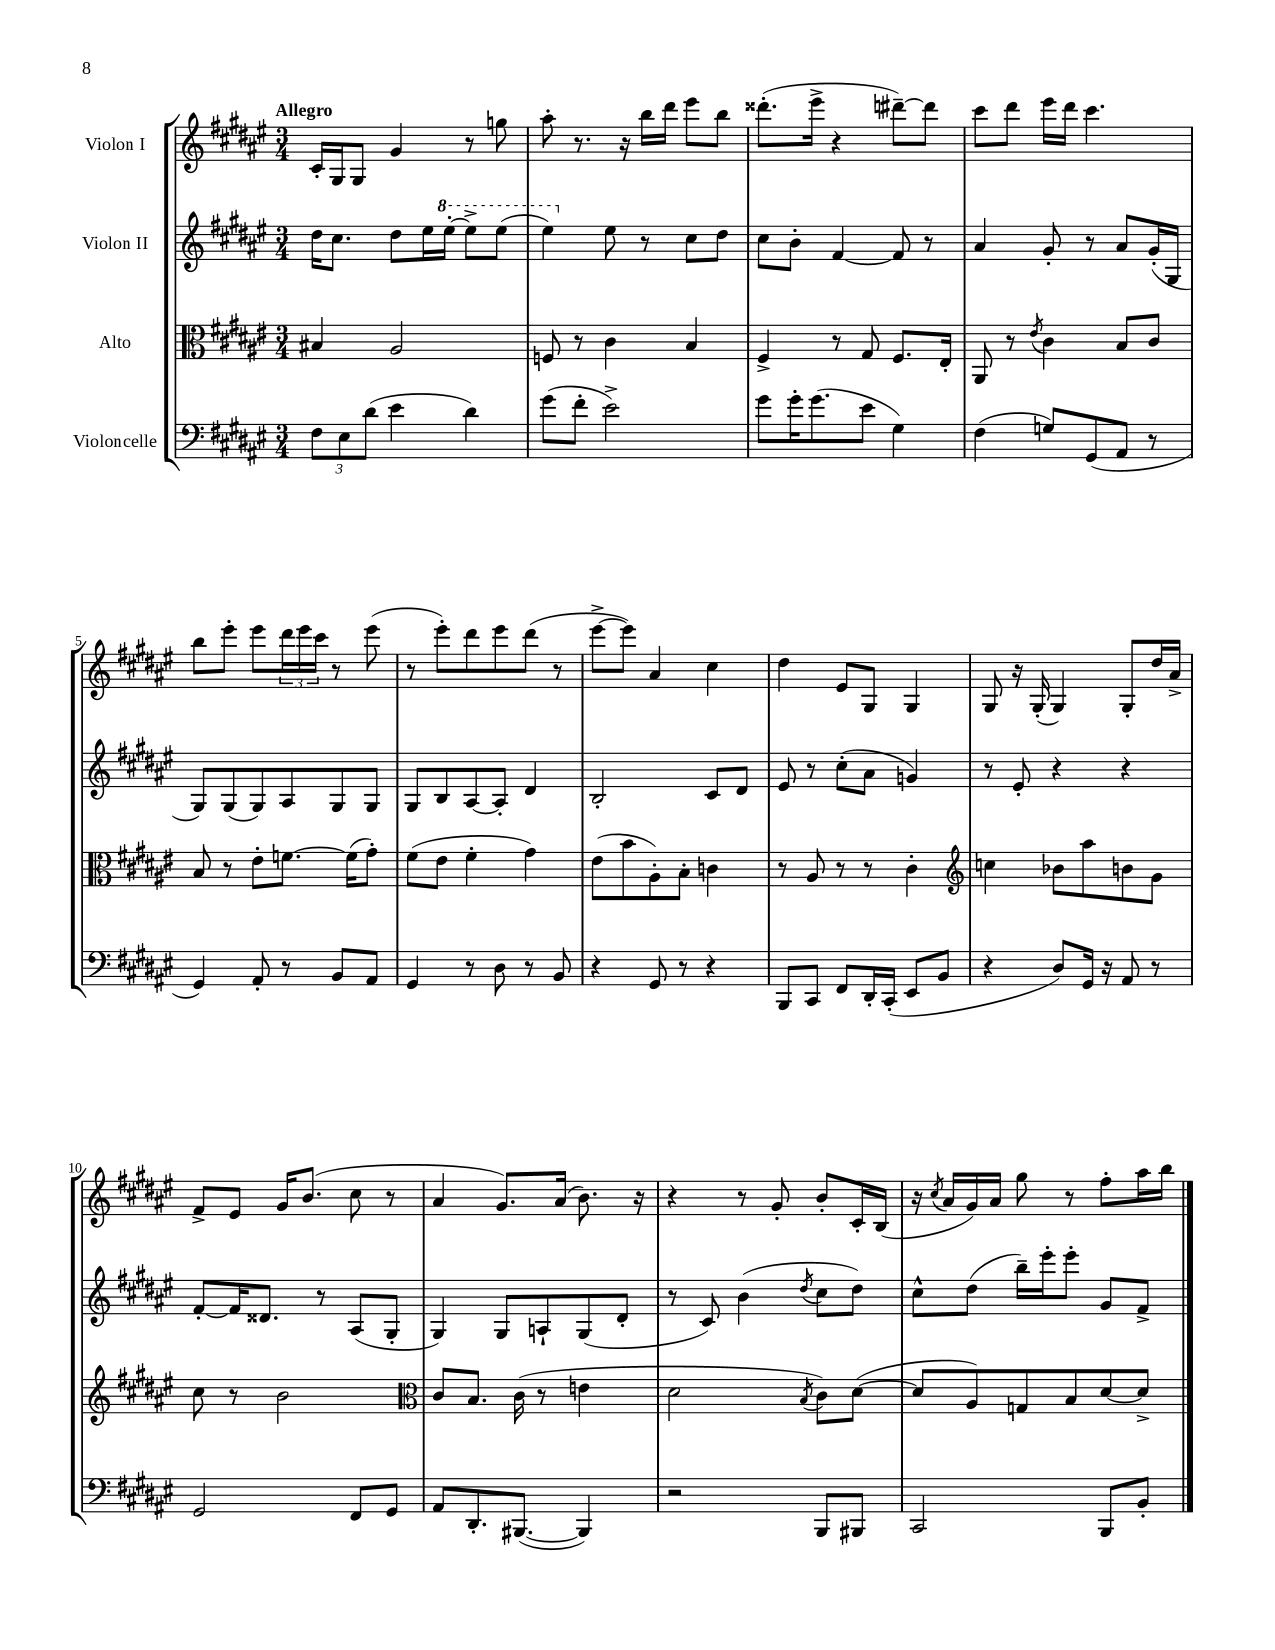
<<
\new StaffGroup <<
\new Staff = "s0" \with { instrumentName = "Violon I" } {
    \clef treble \key fis \major \numericTimeSignature \time 3/4 \tempo "Allegro"
    cis'16-. gis16 gis8 gis'4 r8 g''8 |
    ais''8-. r8. r16 b''16 dis'''16 eis'''8 b''8 |
    disis'''8.-.( eis'''16-> r4 dis'''8~--) dis'''8 |
    cis'''8 dis'''8 eis'''16 dis'''16 cis'''4. |
    b''8 eis'''8-. eis'''8 \tuplet 3/2 { dis'''16 eis'''16 cis'''16 } r8 eis'''8( |
    r8 eis'''8-.) dis'''8 eis'''8 dis'''8( r8 |
    eis'''8~-> eis'''8) ais'4 cis''4 |
    dis''4 eis'8 gis8 gis4 |
    gis8 r16 gis16-.( gis4) gis8-. dis''16 ais'16-> |
    fis'8-> eis'8 gis'16 b'8.( cis''8 r8 |
    ais'4 gis'8.) ais'16( b'8.) r16 |
    r4 r8 gis'8-. b'8-. cis'16-. b16( |
    r16 \acciaccatura { cis''8 } ais'16 gis'16) ais'16 gis''8 r8 fis''8-. ais''16 b''16 \bar "|." |
}
\new Staff = "s1" \with { instrumentName = "Violon II" } {
    \clef treble \key fis \major \numericTimeSignature \time 3/4
    dis''16 cis''8. dis''8 eis''16 \ottava #1 eis'''16~-. eis'''8-> eis'''8( |
    eis'''4) \ottava #0 eis''8 r8 cis''8 dis''8 |
    cis''8 b'8-. fis'4~ fis'8 r8 |
    ais'4 gis'8-. r8 ais'8 gis'16-.( gis16 |
    gis8) gis8( gis8) ais8 gis8 gis8 |
    gis8 b8 ais8~ ais8-. dis'4 |
    b2-. cis'8 dis'8 |
    eis'8 r8 cis''8-.( ais'8 g'4) |
    r8 eis'8-. r4 r4 |
    fis'8~-. fis'16 disis'8. r8 ais8( gis8-. |
    gis4) gis8 a8-! gis8( dis'8-. |
    r8 cis'8) b'4( \acciaccatura { dis''8 } cis''8 dis''8) |
    cis''8-^ dis''8( b''16--) eis'''16-. eis'''8-. gis'8 fis'8-> \bar "|." |
}
\new Staff = "s2" \with { instrumentName = "Alto" } {
    \clef alto \key fis \major \numericTimeSignature \time 3/4
    bis4 ais2 |
    f8 r8 cis'4 b4 |
    fis4-> r8 gis8 fis8. eis16-. |
    ais,8 r8 \acciaccatura { eis'8 } cis'4 b8 cis'8 |
    b8 r8 eis'8-. f'8.~ f'16( gis'8-.) |
    fis'8( eis'8 fis'4-. gis'4) |
    eis'8( b'8 ais8-.) b8-. c'4 |
    r8 ais8 r8 r8 cis'4-. |
    \clef treble c''4 bes'8 ais''8 b'8 gis'8 |
    cis''8 r8 b'2 |
    \clef alto cis'8 b8. cis'16( r8 e'4 |
    dis'2 \acciaccatura { b8 } cis'8) dis'8~( |
    dis'8 ais8) g8 b8 dis'8~ dis'8-> \bar "|." |
}
\new Staff = "s3" \with { instrumentName = "Violoncelle" } {
    \clef bass \key fis \major \numericTimeSignature \time 3/4
    \tuplet 3/2 { fis8 eis8 dis'8( } eis'4 dis'4) |
    gis'8( fis'8-. eis'2->) |
    gis'8 gis'16-. gis'8.( eis'8 gis4) |
    fis4( g8) gis,8( ais,8 r8 |
    gis,4) ais,8-. r8 b,8 ais,8 |
    gis,4 r8 dis8 r8 b,8 |
    r4 gis,8 r8 r4 |
    b,,8 cis,8 fis,8 dis,16-. cis,16-.( eis,8 b,8 |
    r4 dis8) gis,16 r16 ais,8 r8 |
    gis,2 fis,8 gis,8 |
    ais,8 dis,8.-. bis,,8.~( bis,,4) |
    r2 b,,8 bis,,8 |
    cis,2 b,,8 b,8-. \bar "|." |
}
>>
>>
